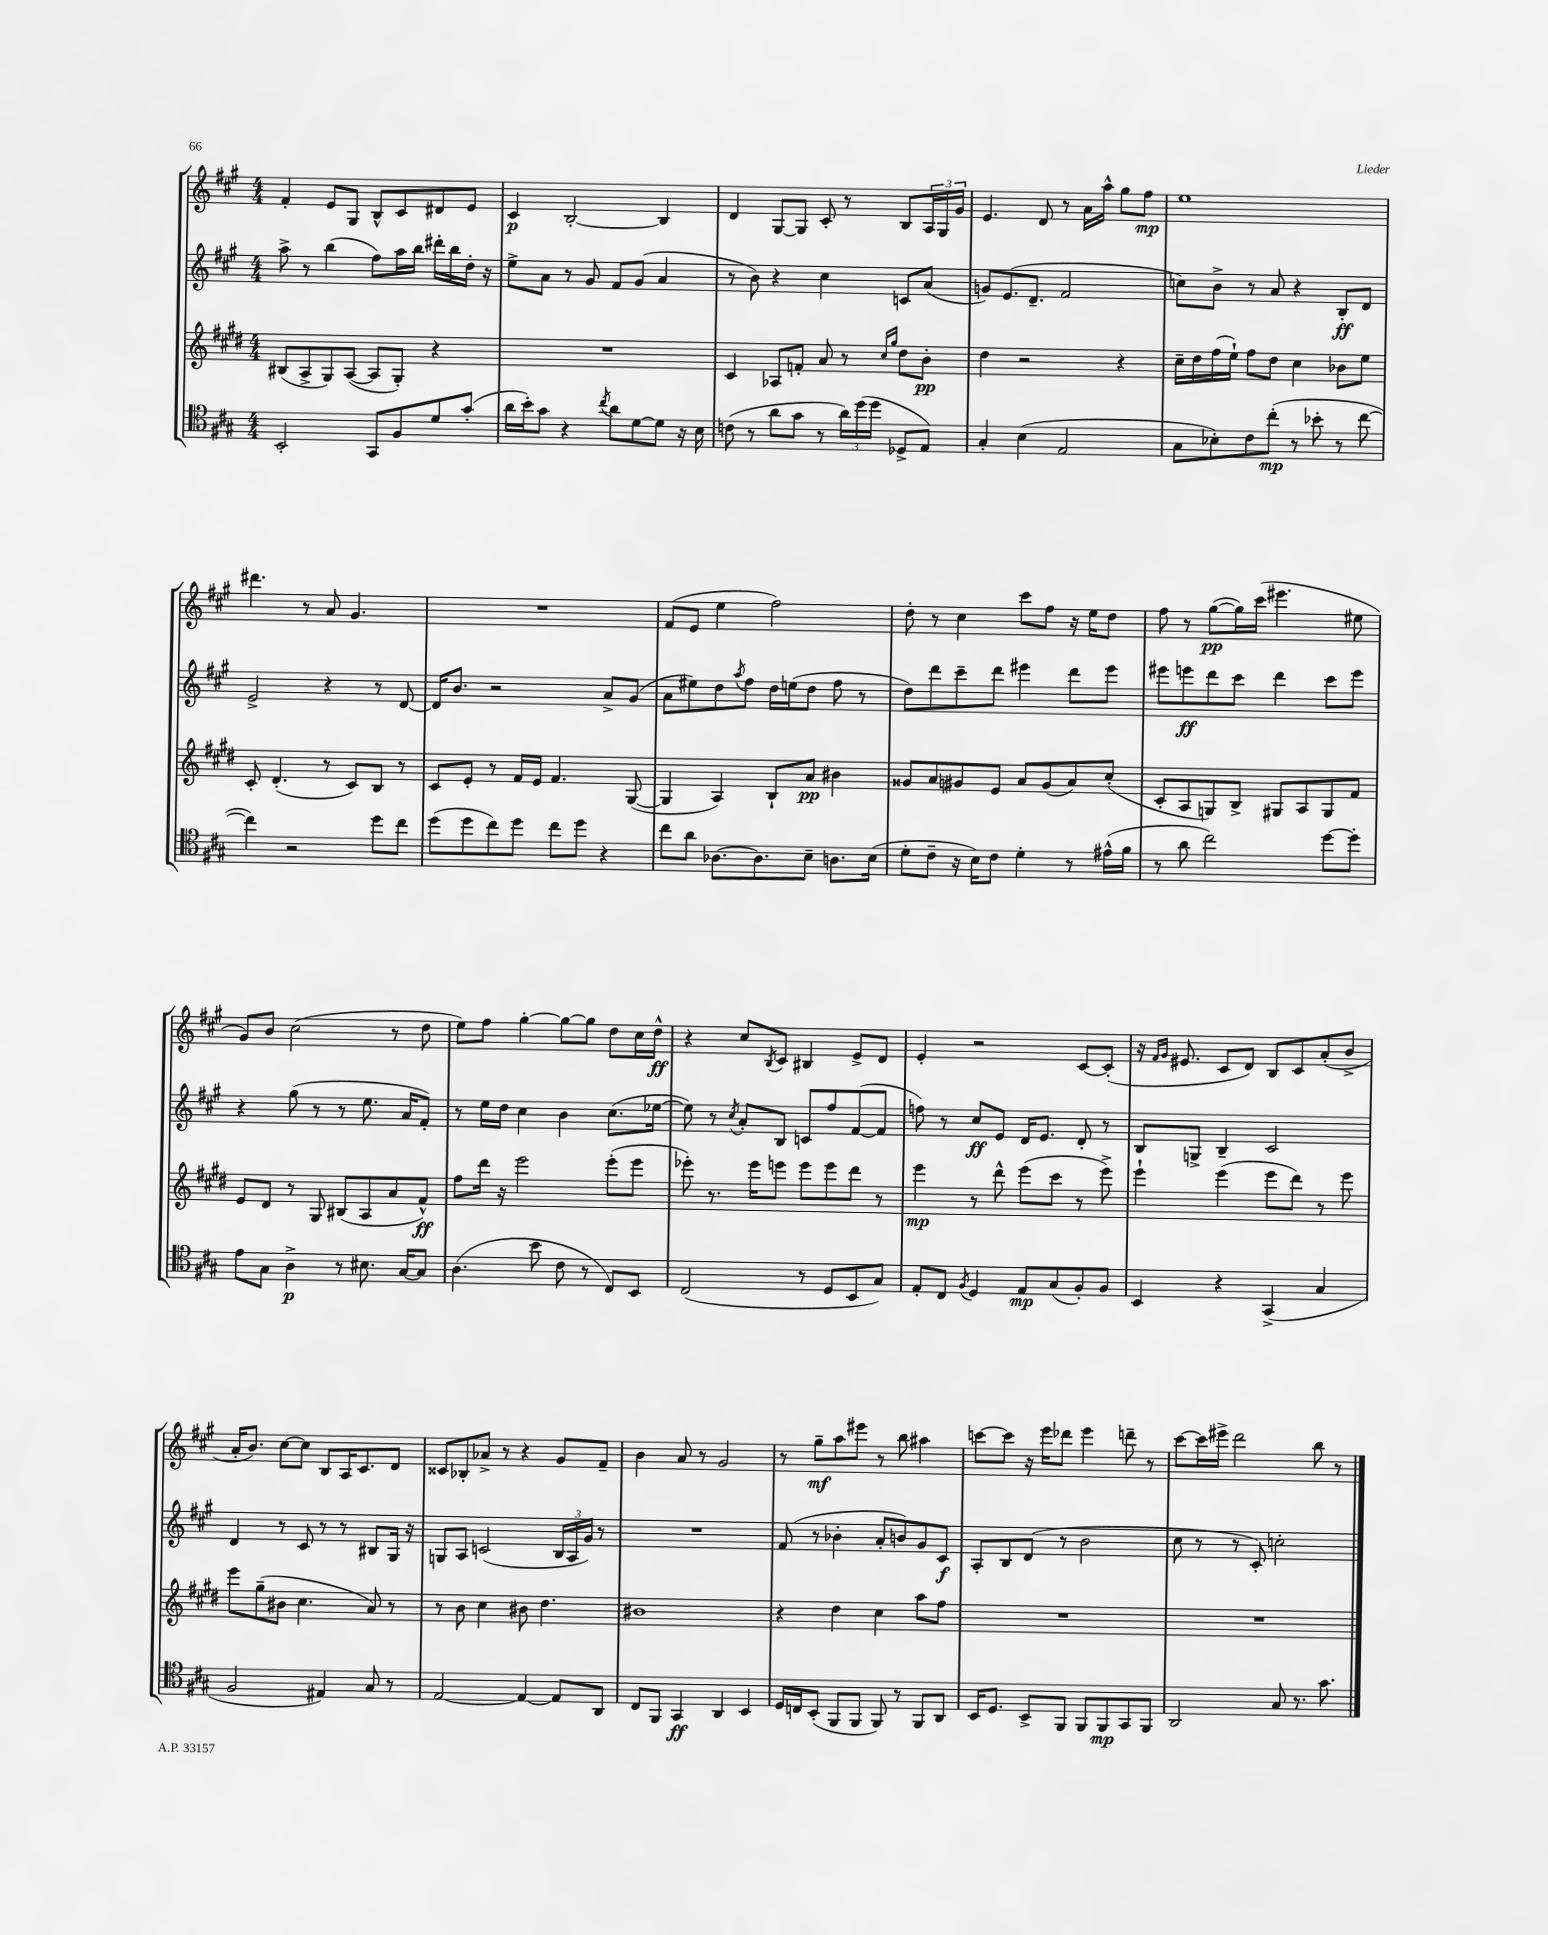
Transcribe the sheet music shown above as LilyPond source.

<<
\new StaffGroup <<
\new Staff = "s0" {
    \clef treble \key a \major \numericTimeSignature \time 4/4
    fis'4-. e'8 gis8 b8-^ cis'8 dis'8 e'8 |
    cis'4\p b2~-. b4 |
    d'4 gis8~ gis8 cis'8-. r8 b8 \tuplet 3/2 { a16 gis16 gis'16 } |
    e'4. d'8 r8 a'16 a''16-^ gis''8 fis''8\mp |
    e''1 |
    dis'''4. r8 a'8 gis'4. |
    R1 |
    fis'8( e'8 e''4 fis''2) |
    d''8-. r8 cis''4 cis'''8 fis''8 r16 e''16 d''8 |
    fis''8 r8 gis''8~\pp( gis''16) cis'''16( eis'''4. eis''8 |
    gis'8) b'8 cis''2( r8 d''8 |
    e''8) fis''8 gis''4~-. gis''8~ gis''8 d''8 cis''16 d''16-^\ff |
    r4 cis''8 \acciaccatura { b8 } cis'8 bis4 e'8-> d'8 |
    e'4-. r2 cis'8~ cis'8-.( |
    r16 \grace { fis'16 gis'16 } eis'8. cis'8 d'8) b8 cis'8 a'8-.( b'8-> |
    a'16-. b'8.) cis''8~ cis''8 b8 a16 cis'8. d'8 |
    cisis'8 bes8-. aes'8-> r8 r4 gis'8 fis'8-- |
    b'4 a'8 r8 gis'2 |
    r8 gis''8--\mf a''8 eis'''8 r8 b''8 ais''4 |
    c'''8~ c'''8 r16 e'''16 des'''8 e'''4 d'''8-- r8 |
    cis'''8~ cis'''16 eis'''16-> d'''2 b''8 r8 \bar "|." |
}
\new Staff = "s1" {
    \clef treble \key a \major \numericTimeSignature \time 4/4
    a''8-> r8 b''4( fis''8) a''16 b''16 dis'''16-. b''16 d''16-. r16 |
    e''8-> a'8 r8 gis'8 fis'8 gis'8( a'4 |
    r8 b'8) r4 cis''4 c'8 a'8( |
    g'8) e'8.( d'8.-- fis'2 |
    c''8) b'8-> r8 a'8 r4 b8-.\ff d'8 |
    e'2-> r4 r8 d'8~ |
    d'16 b'8. r2 a'8-> gis'8( |
    a'8 eis''8) d''8 \acciaccatura { a''8 } fis''8 d''16 e''16( d''8 fis''8 r8 |
    d''8) d'''8 cis'''8-- d'''8 eis'''4 d'''8 eis'''8 |
    eis'''8 e'''8\ff d'''8 cis'''8 d'''4 cis'''8 e'''8 |
    r4 gis''8( r8 r8 e''8. a'16 fis'8-.) |
    r8 e''16 d''16 cis''4 b'4 cis''8.( ees''16~ |
    ees''8) r8 \acciaccatura { cis''8 } a'8-. b8 c'8 fis''8 fis'8~( fis'8 |
    f''8) r8 cis''8\ff e'8 d'16 e'8. d'8-. r8 |
    b8 g8-> b4-- cis'2 |
    d'4 r8 cis'8 r8 r8 bis8 gis16 r16 |
    g8 a8 c'2( \tuplet 3/2 { b16 a16 gis'16) } r8 |
    R1 |
    fis'8( r8 bes'4-. a'8-. b'8) gis'8 cis'8\f |
    a8-. b8 d'8( r8 b'2 |
    cis''8 r8 r8 cis'8-.) c''2-. \bar "|." |
}
\new Staff = "s2" {
    \clef treble \key e \major \numericTimeSignature \time 4/4
    bis8( a8-> gis8) a8~( a8 gis8-.) r4 |
    R1 |
    cis'4 aes8 f'8-. a'8 r8 \grace { cis''16 gis''16 } dis''8 b'8-.\pp |
    dis''4 r2 r4 |
    cis''16-- dis''16 fis''16( e''16-!) fis''8 dis''8 cis''4 bes'8 e''8 |
    cis'8-. dis'4.-.( r8 cis'8) b8 r8 |
    cis'8 e'8-. r8 fis'16 e'16 fis'4. gis8~( |
    gis4 a4) b8-! a'8\pp bis'4 |
    gisis'8 a'8 gis'8 e'8 a'8 gis'8( a'8) cis''8-.( |
    cis'8-. a8 g8) b8-> gis8 a8 gis8 fis'8 |
    e'8 dis'8 r8 gis8 bis8( a8 a'8 fis'8-^\ff) |
    fis''8 dis'''16 r16 e'''2 e'''8-.( e'''8 |
    ees'''8-.) r8. ees'''16 e'''8 e'''8 e'''8 dis'''8 r8 |
    e'''4\mp r8 dis'''8-^ e'''8( cis'''8 r8 e'''8->) |
    e'''4-! e'''4( e'''8 dis'''8) r8 e'''8 |
    e'''8 gis''8--( bis'8 cis''4. a'8) r8 |
    r8 b'8 cis''4 bis'8 dis''4. |
    bis'1 |
    r4 dis''4 cis''4 a''8 fis''8 |
    R1 |
    R1 \bar "|." |
}
\new Staff = "s3" {
    \clef tenor \key a \major \numericTimeSignature \time 4/4
    b,2-. gis,8 fis8 d'8 gis'8-.( |
    a'16 b'16-.) gis'8 r4 \acciaccatura { cis''8 } a'8 d'8~ d'8 r16 b16 |
    c'8( r8 a'8 gis'8 r8 \tuplet 3/2 { a'16) d''16( d''16 } des8-> e8) |
    gis4-. b4( e2 |
    gis8 bes8-.) cis'8 cis''8-.\mp( r8 bes'8-. r8 cis''8~ |
    cis''4) r2 d''8 cis''8 |
    d''8( d''8 cis''8) d''8 cis''8 d''8 r4 |
    cis''8 a'8 aes8.~ aes8. b8-- a8. b16( |
    d'8-. cis'8-- r16 b16) cis'8 d'4-. r8 eis'16-^( fis'16 |
    r8 a'8 cis''2) d''8~ d''8-. |
    e'8 gis8 a4->\p r8 bis8. gis16~ gis8 |
    a4.( b'8 cis'8 r8 cis8) b,8 |
    cis2( r8 d8 b,8 gis8) |
    e8-. cis8 \acciaccatura { fis8 } d4 e8\mp gis8( fis8-.) fis8 |
    b,4 r4 gis,4->( gis4 |
    fis2 eis4) gis8 r8 |
    e2~ e4~ e8 a,8 |
    cis8 fis,8 gis,4\ff a,4 b,4 |
    d16 c16 b,8-.( fis,8 fis,8 fis,8) r8 fis,8 a,8 |
    b,16 d8. b,8-> fis,8 fis,8 fis,8\mp gis,8 fis,8 |
    a,2 gis8 r8. gis'8. \bar "|." |
}
>>
>>
\layout { \context { \Score \remove "Bar_number_engraver" } }
